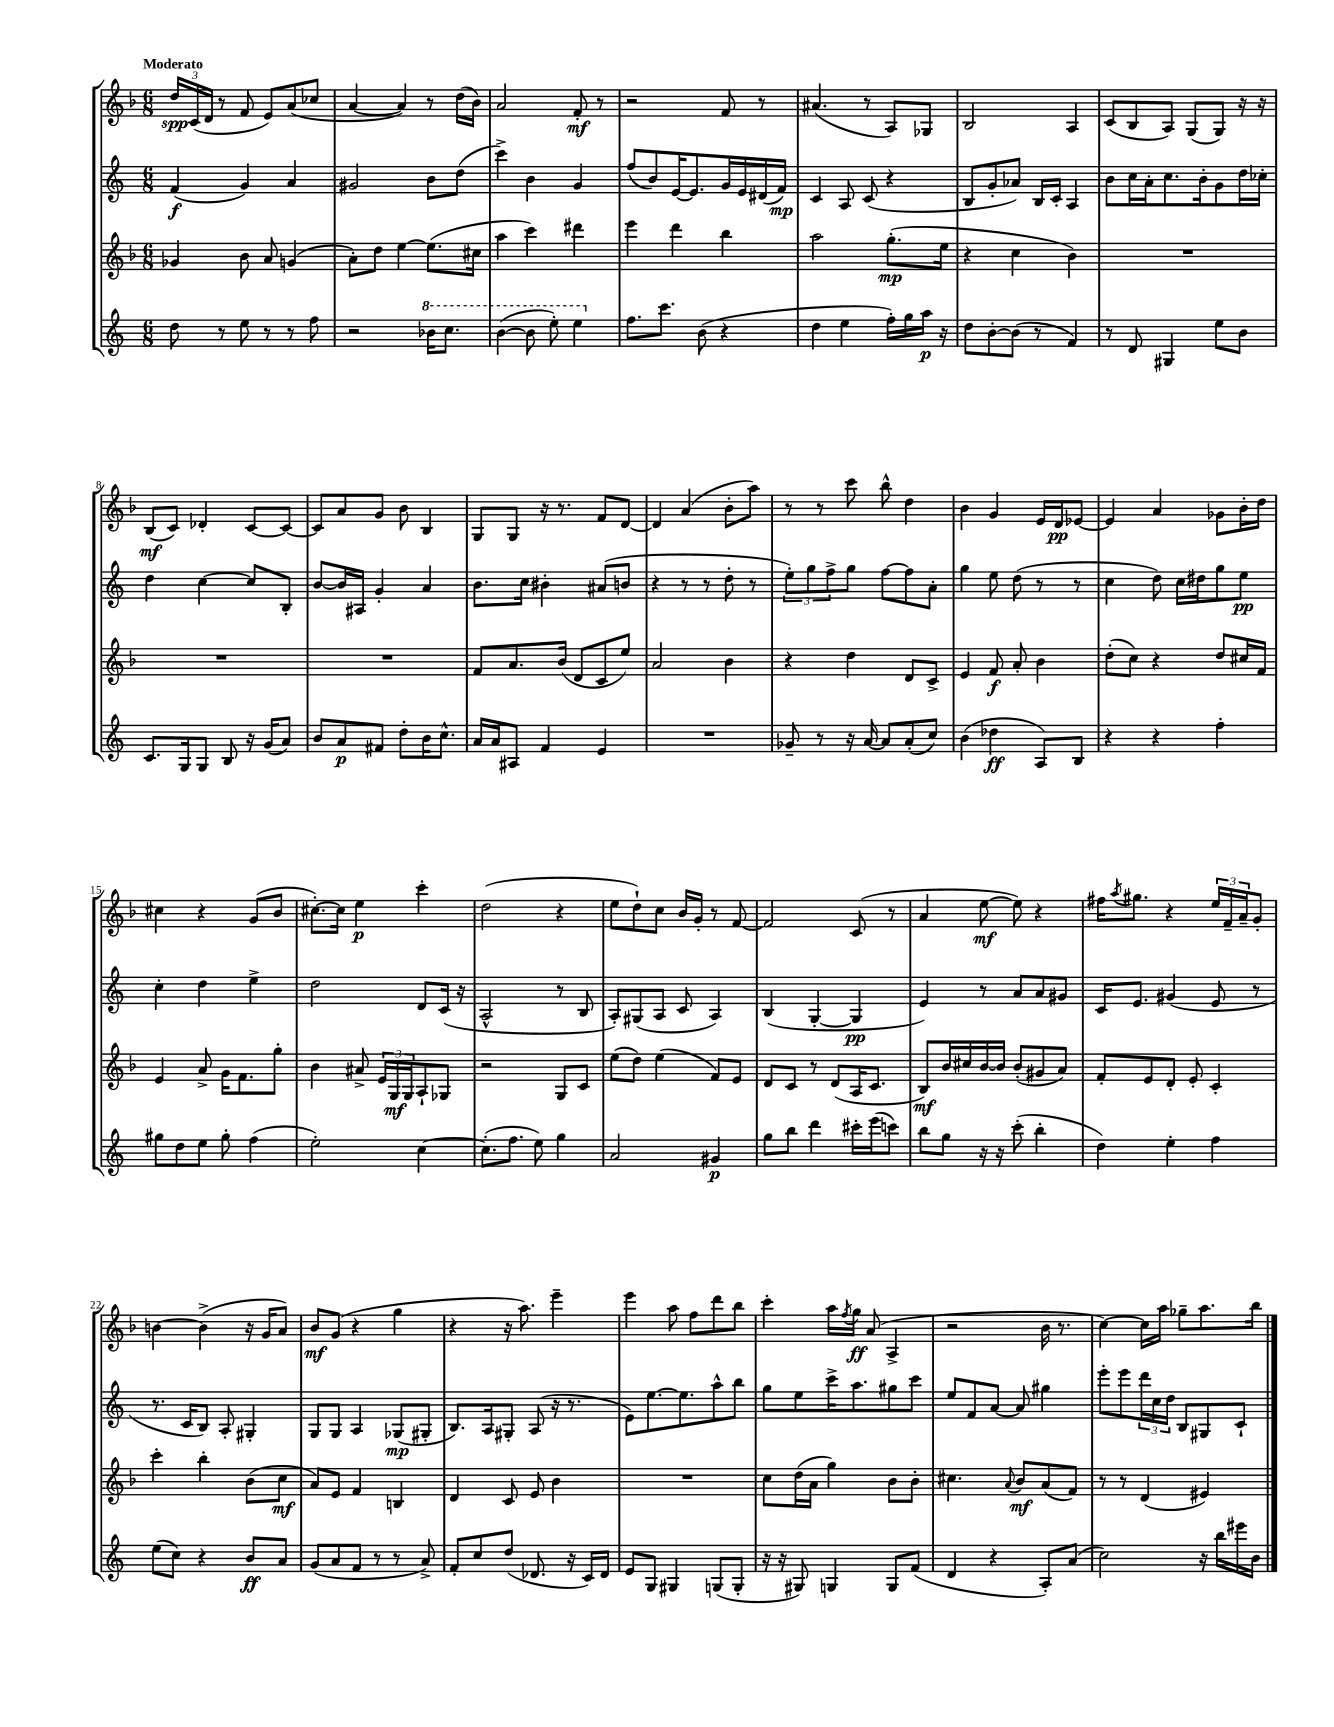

**kern	**dynam	**kern	**dynam	**kern	**dynam	**kern	**dynam
*part4	*part4	*part3	*part3	*part2	*part2	*part1	*part1
*staff4	*staff4	*staff3	*staff3	*staff2	*staff2	*staff1	*staff1
*clefG2	*	*clefG2	*	*clefG2	*	*clefG2	*
*k[]	*	*k[b-]	*	*k[]	*	*k[b-]	*
*M6/8	*	*M6/8	*	*M6/8	*	*M6/8	*
=1	=1	=1	=1	=1	=1	=1	=1
!	!	!	!	!	!	!LO:TX:a:B:t=Moderato	!
8dd\	.	4g-X/	.	(4f/	f	24dd/LL	spp
.	.	.	.	.	.	(24c/	.
.	.	.	.	.	.	24d/JJ	.
8r	.	.	.	.	.	8r	.
8ee\	.	8b-\	.	4g/)	.	8f/	.
8r	.	8a/	.	.	.	8e/L)	.
8r	.	(4gn/	.	4a/	.	(8a/	.
8ff\	.	.	.	.	.	8cc-X/J	.
=2	=2	=2	=2	=2	=2	=2	=2
2r	.	8a'\L)	.	2g#X/	.	[4a/	.
.	.	8dd\J	.	.	.	.	.
.	.	[4ee\	.	.	.	4a/])	.
*8va	*	*	*	*	*	*	*
16bb-X\KL	.	(8.ee\L]	.	8b\L	.	8r	.
8.ccc\J	.	.	.	.	.	.	.
.	.	.	.	(8dd\J	.	(16dd\LL	.
.	.	16cc#X\Jk	.	.	.	16b-\JJ)	.
=3	=3	=3	=3	=3	=3	=3	=3
([4bb\	.	4aa\	.	4ccc^\)	.	2a/	.
8bb\]	.	4ccc\)	.	4b\	.	.	.
8eee'\)	.	.	.	.	.	.	.
4eee\	.	4ddd#X\	.	4g/	.	8f'/	mf
.	.	.	.	.	.	8r	.
=4	=4	=4	=4	=4	=4	=4	=4
*X8va	*	*	*	*	*	*	*
8.ff\L	.	4eee\	.	(8ff/L	.	2r	.
.	.	.	.	8b/)	.	.	.
8.ccc\J	.	.	.	.	.	.	.
.	.	4ddd\	.	[16e/K	.	.	.
.	.	.	.	8.e/]	.	.	.
(8b\	.	.	.	.	.	.	.
4r	.	4bb-\	.	16g/L	.	8f/	.
.	.	.	.	16e/	.	.	.
.	.	.	.	(16d#X/	.	8r	.
.	.	.	.	16f/JJ)	mp	.	.
=5	=5	=5	=5	=5	=5	=5	=5
4dd\	.	2aa\	.	4c/	.	(4.a#X/	.
4ee\	.	.	.	8A/	.	.	.
.	.	.	.	(8c/	.	8r	.
16ff'\LL)	.	(8.gg'\L	mp	4r	.	8A/L)	.
16gg\	.	.	.	.	.	.	.
16aa\JJ	p	.	.	.	.	8G-X/J	.
16r	.	16ee\Jk	.	.	.	.	.
=6	=6	=6	=6	=6	=6	=6	=6
8dd\L	.	4r	.	8B/L	.	2B-/	.
[8b'\	.	.	.	8g'/	.	.	.
(8b\J]	.	4cc\	.	8a-X/J)	.	.	.
8r	.	.	.	16B/LL	.	.	.
.	.	.	.	16c'/JJ	.	.	.
4f/)	.	4b-\)	.	4A/	.	4A/	.
=7	=7	=7	=7	=7	=7	=7	=7
8r	.	2.r	.	8b\L	.	(8c/L	.
8d/	.	.	.	16cc\L	.	8B-/	.
.	.	.	.	16a'\J	.	.	.
4G#X/	.	.	.	8.cc\	.	8A/J)	.
.	.	.	.	.	.	(8G/L	.
.	.	.	.	16b'\k	.	.	.
8ee\L	.	.	.	8g\	.	8G/J)	.
8b\J	.	.	.	16dd\L	.	16r	.
.	.	.	.	16cc-X'\JJ	.	16r	.
!!LO:LB:g=z
=8	=8	=8	=8	=8	=8	=8	=8
8.c/L	.	2.r	.	4dd\	.	(8B-/L	mf
.	.	.	.	.	.	8c/J)	.
16G/k	.	.	.	.	.	.	.
8G/J	.	.	.	[4cc\	.	4d-X'/	.
8B/	.	.	.	.	.	.	.
16r	.	.	.	8cc/L]	.	[8c/L	.
(16g/KL	.	.	.	.	.	.	.
8a/J)	.	.	.	8B'/J	.	8c/J_	.
=9	=9	=9	=9	=9	=9	=9	=9
8b/L	.	2.r	.	[8b/L	.	8c/L]	.
8a/	p	.	.	16b/L]	.	8a/	.
.	.	.	.	16A#X/JJ	.	.	.
8f#X/J	.	.	.	4g'/	.	8g/J	.
8dd'\L	.	.	.	.	.	8b-\	.
16b\K	.	.	.	4a/	.	4B-/	.
8.cc^^\J	.	.	.	.	.	.	.
=10	=10	=10	=10	=10	=10	=10	=10
16a/LL	.	8f/L	.	8.b\L	.	8G/L	.
16a/J	.	.	.	.	.	.	.
8A#X/J	.	8.a/	.	.	.	8G/J	.
.	.	.	.	16cc\Jk	.	.	.
4f/	.	.	.	4b#X'\	.	16r	.
.	.	(16b-/Jk	.	.	.	8.r	.
.	.	8d/L	.	.	.	.	.
4e/	.	8c/	.	(8a#X/L	.	8f/L	.
.	.	8ee/J)	.	8bn/J	.	[8d/J	.
=11	=11	=11	=11	=11	=11	=11	=11
2.r	.	2a/	.	4r	.	4d/]	.
.	.	.	.	8r	.	(4a/	.
.	.	.	.	8r	.	.	.
.	.	4b-\	.	8dd'\	.	8b-'\L	.
.	.	.	.	8r	.	8aa\J)	.
=12	=12	=12	=12	=12	=12	=12	=12
8g-X~/	.	4r	.	12ee'\L)	.	8r	.
.	.	.	.	12gg\	.	.	.
8r	.	.	.	.	.	8r	.
.	.	.	.	12ff^\	.	.	.
16r	.	4dd\	.	8gg\J	.	8ccc\	.
[16a/	.	.	.	.	.	.	.
8a/L]	.	.	.	[8ff\L	.	8bb-^^\	.
(8a'/	.	8d/L	.	8ff\]	.	4dd\	.
8cc/J)	.	8c^/J	.	8a'\J	.	.	.
=13	=13	=13	=13	=13	=13	=13	=13
(4b\	.	4e/	.	4gg\	.	4b-\	.
4dd-X\	ff	8f/	f	8ee\	.	4g/	.
.	.	8a'/	.	(8dd\	.	.	.
8A/L)	.	4b-\	.	8r	.	16e/LL	.
.	.	.	.	.	.	16d/J	pp
8B/J	.	.	.	8r	.	[8e-X/J	.
=14	=14	=14	=14	=14	=14	=14	=14
4r	.	(8dd'\L	.	4cc\	.	4e-/]	.
.	.	8cc\J)	.	.	.	.	.
4r	.	4r	.	8dd\)	.	4a/	.
.	.	.	.	16cc\LL	.	.	.
.	.	.	.	16dd#X\J	.	.	.
4ff'\	.	8dd/L	.	8gg\	.	8g-X\L	.
.	.	16cc#X/L	.	8ee\J	pp	16b-'\L	.
.	.	16f/JJ	.	.	.	16dd\JJ	.
!!LO:LB:g=z
=15	=15	=15	=15	=15	=15	=15	=15
8gg#X\L	.	4e/	.	4cc'\	.	4cc#X\	.
8dd\	.	.	.	.	.	.	.
8ee\J	.	8a^/	.	4dd\	.	4r	.
8gg#'\	.	16g\KL	.	.	.	.	.
.	.	8.f\	.	.	.	.	.
(4ff\	.	.	.	4ee^\	.	(8g/L	.
.	.	8gg'\J	.	.	.	8b-/J	.
=16	=16	=16	=16	=16	=16	=16	=16
2ee'\)	.	4b-\	.	2dd\	.	[8.cc#X'\L)	.
.	.	.	.	.	.	16cc#\Jk]	.
.	.	8a#X^/	.	.	.	4ee\	p
.	.	24e/LL	.	.	.	.	.
.	.	24G/	mf	.	.	.	.
.	.	24G/J	.	.	.	.	.
[4cc\	.	8A`/	.	8d/L	.	4ccc'\	.
.	.	8G-X/J	.	(16c/Jk	.	.	.
.	.	.	.	16r	.	.	.
=17	=17	=17	=17	=17	=17	=17	=17
(8.cc'\L]	.	2r	.	2A^^/	.	(2dd\	.
8.ff\J	.	.	.	.	.	.	.
8ee\)	.	.	.	.	.	.	.
4gg\	.	8G/L	.	8r	.	4r	.
.	.	8c/J	.	8B/	.	.	.
=18	=18	=18	=18	=18	=18	=18	=18
2a/	.	(8ee\L	.	8A'/L)	.	8ee\L	.
.	.	8dd\J)	.	(8G#X/	.	8dd`\)	.
.	.	(4ee\	.	8A/J	.	8cc\J	.
.	.	.	.	8c/	.	16b-/LL	.
.	.	.	.	.	.	16g'/JJ	.
4g#X/	p	8f/L)	.	4A/)	.	8r	.
.	.	8e/J	.	.	.	[8f/	.
=19	=19	=19	=19	=19	=19	=19	=19
8gg\L	.	8d/L	.	(4B/	.	2f/]	.
8bb\J	.	8c/J	.	.	.	.	.
4ddd\	.	8r	.	[4G'/	.	.	.
.	.	(8d/L	.	.	.	.	.
16ccc#X'\LL	.	16A/K	.	4G/]	pp	(8c/	.
(16eee\J	.	8.c/J	.	.	.	.	.
8cccn\J)	.	.	.	.	.	8r	.
=20	=20	=20	=20	=20	=20	=20	=20
8bb\L	.	8B-/L)	mf	4e/)	.	4a/	.
8gg\J	.	16b-/L	.	.	.	.	.
.	.	16cc#X/	.	.	.	.	.
16r	.	[16b-/	.	8r	.	[8ee\	mf
16r	.	16b-/JJ]	.	.	.	.	.
(8ccc'\	.	(8b-'/L	.	8a/L	.	8ee\])	.
4bb'\	.	8g#X/	.	8a/	.	4r	.
.	.	8a/J)	.	8g#X/J	.	.	.
=21	=21	=21	=21	=21	=21	=21	=21
4dd\)	.	8f'/L	.	16c/KL	.	16ff#X\KL	.
.	.	.	.	.	.	8qaa/	.
.	.	.	.	8.e/J	.	8.gg#X\J	.
.	.	8e/	.	.	.	.	.
4ee'\	.	8d'/J	.	(4g#X/	.	4r	.
.	.	8e'/	.	.	.	.	.
4ff\	.	4c'/	.	8e/	.	24ee/LL	.
.	.	.	.	.	.	24f~/	.
.	.	.	.	.	.	24a~/J	.
.	.	.	.	8r	.	8g'/J	.
!!LO:LB:g=z
=22	=22	=22	=22	=22	=22	=22	=22
(8ee\L	.	4ccc'\	.	8.r	.	[4bn\	.
8cc\J)	.	.	.	.	.	.	.
.	.	.	.	16c/KL	.	.	.
4r	.	4bb-'\	.	8B/J)	.	(4b^\]	.
.	.	.	.	8A'/	.	.	.
8b/L	ff	(8b-\L	.	4G#X'/	.	16r	.
.	.	.	.	.	.	16g/KL	.
8a/J	.	8cc\J	mf	.	.	8a/J)	.
=23	=23	=23	=23	=23	=23	=23	=23
(8g/L	.	8a/L)	.	8G/L	.	8b-/L	mf
8a/	.	8e/J	.	8G/J	.	(8g/J	.
8f/J	.	4f/	.	4A/	.	4r	.
8r	.	.	.	.	.	.	.
8r	.	4Bn/	.	(8G-X/L	mp	4gg\	.
8a^/)	.	.	.	8G#X'/J	.	.	.
=24	=24	=24	=24	=24	=24	=24	=24
8f'/L	.	4d/	.	8.B/L)	.	4r	.
8cc/	.	.	.	.	.	.	.
.	.	.	.	16A/k	.	.	.
(8dd/J	.	8c/	.	8G#X'/J	.	16r	.
.	.	.	.	.	.	8.aa\)	.
8.d-X/	.	8e/	.	(8A/	.	.	.
.	.	4b-\	.	16r	.	4eee~\	.
16r	.	.	.	8.r	.	.	.
16c/LL)	.	.	.	.	.	.	.
16d-/JJ	.	.	.	.	.	.	.
=25	=25	=25	=25	=25	=25	=25	=25
8e/L	.	2.r	.	8e\L)	.	4eee\	.
8G/J	.	.	.	[8.ee\	.	.	.
4G#X/	.	.	.	.	.	8aa\	.
.	.	.	.	8.ee\]	.	.	.
.	.	.	.	.	.	8ff\L	.
(8Gn/L	.	.	.	8aa^^\	.	8ddd\	.
8G'/J	.	.	.	8bb\J	.	8bb-\J	.
=26	=26	=26	=26	=26	=26	=26	=26
16r	.	8cc\L	.	8gg\L	.	4ccc'\	.
16r	.	.	.	.	.	.	.
8G#X/)	.	(16dd\L	.	8ee\	.	.	.
.	.	16a\JJ	.	.	.	.	.
4Gn/	.	4gg\)	.	16ccc^\K	.	16aa\LL	.
.	.	.	.	.	.	8qff/	.
.	.	.	.	8.aa\	.	16gg\JJ	ff
.	.	.	.	.	.	(8a/	.
8G/L	.	8b-\L	.	8gg#X\	.	4A^/	.
(8f/J	.	8b-'\J	.	8ccc\J	.	.	.
=27	=27	=27	=27	=27	=27	=27	=27
4d/	.	4.cc#X\	.	8ee/L	.	2r	.
.	.	.	.	8f/	.	.	.
4r	.	.	.	[8a/J	.	.	.
.	.	8qqa/	.	.	.	.	.
.	.	8b-/L	mf	8a/]	.	.	.
8A'/L)	.	(8a/	.	4gg#X\	.	16b-\	.
.	.	.	.	.	.	8.r	.
(8a/J	.	8f/J)	.	.	.	.	.
=28	=28	=28	=28	=28	=28	=28	=28
2cc\)	.	8r	.	8eee'\L	.	[4cc\)	.
.	.	8r	.	8eee\	.	.	.
.	.	(4d/	.	24ddd\L	.	16cc\LL]	.
.	.	.	.	24cc\	.	.	.
.	.	.	.	.	.	16aa\JJ	.
.	.	.	.	24dd\JJ	.	.	.
.	.	.	.	8B/L	.	8gg-X~\L	.
16r	.	4e#X/)	.	8G#X/	.	8.aa\	.
16bb\LL	.	.	.	.	.	.	.
16eee#X\	.	.	.	8c`/J	.	.	.
16b\JJ	.	.	.	.	.	16bb-\Jk	.
==	==	==	==	==	==	==	==
*-	*-	*-	*-	*-	*-	*-	*-
